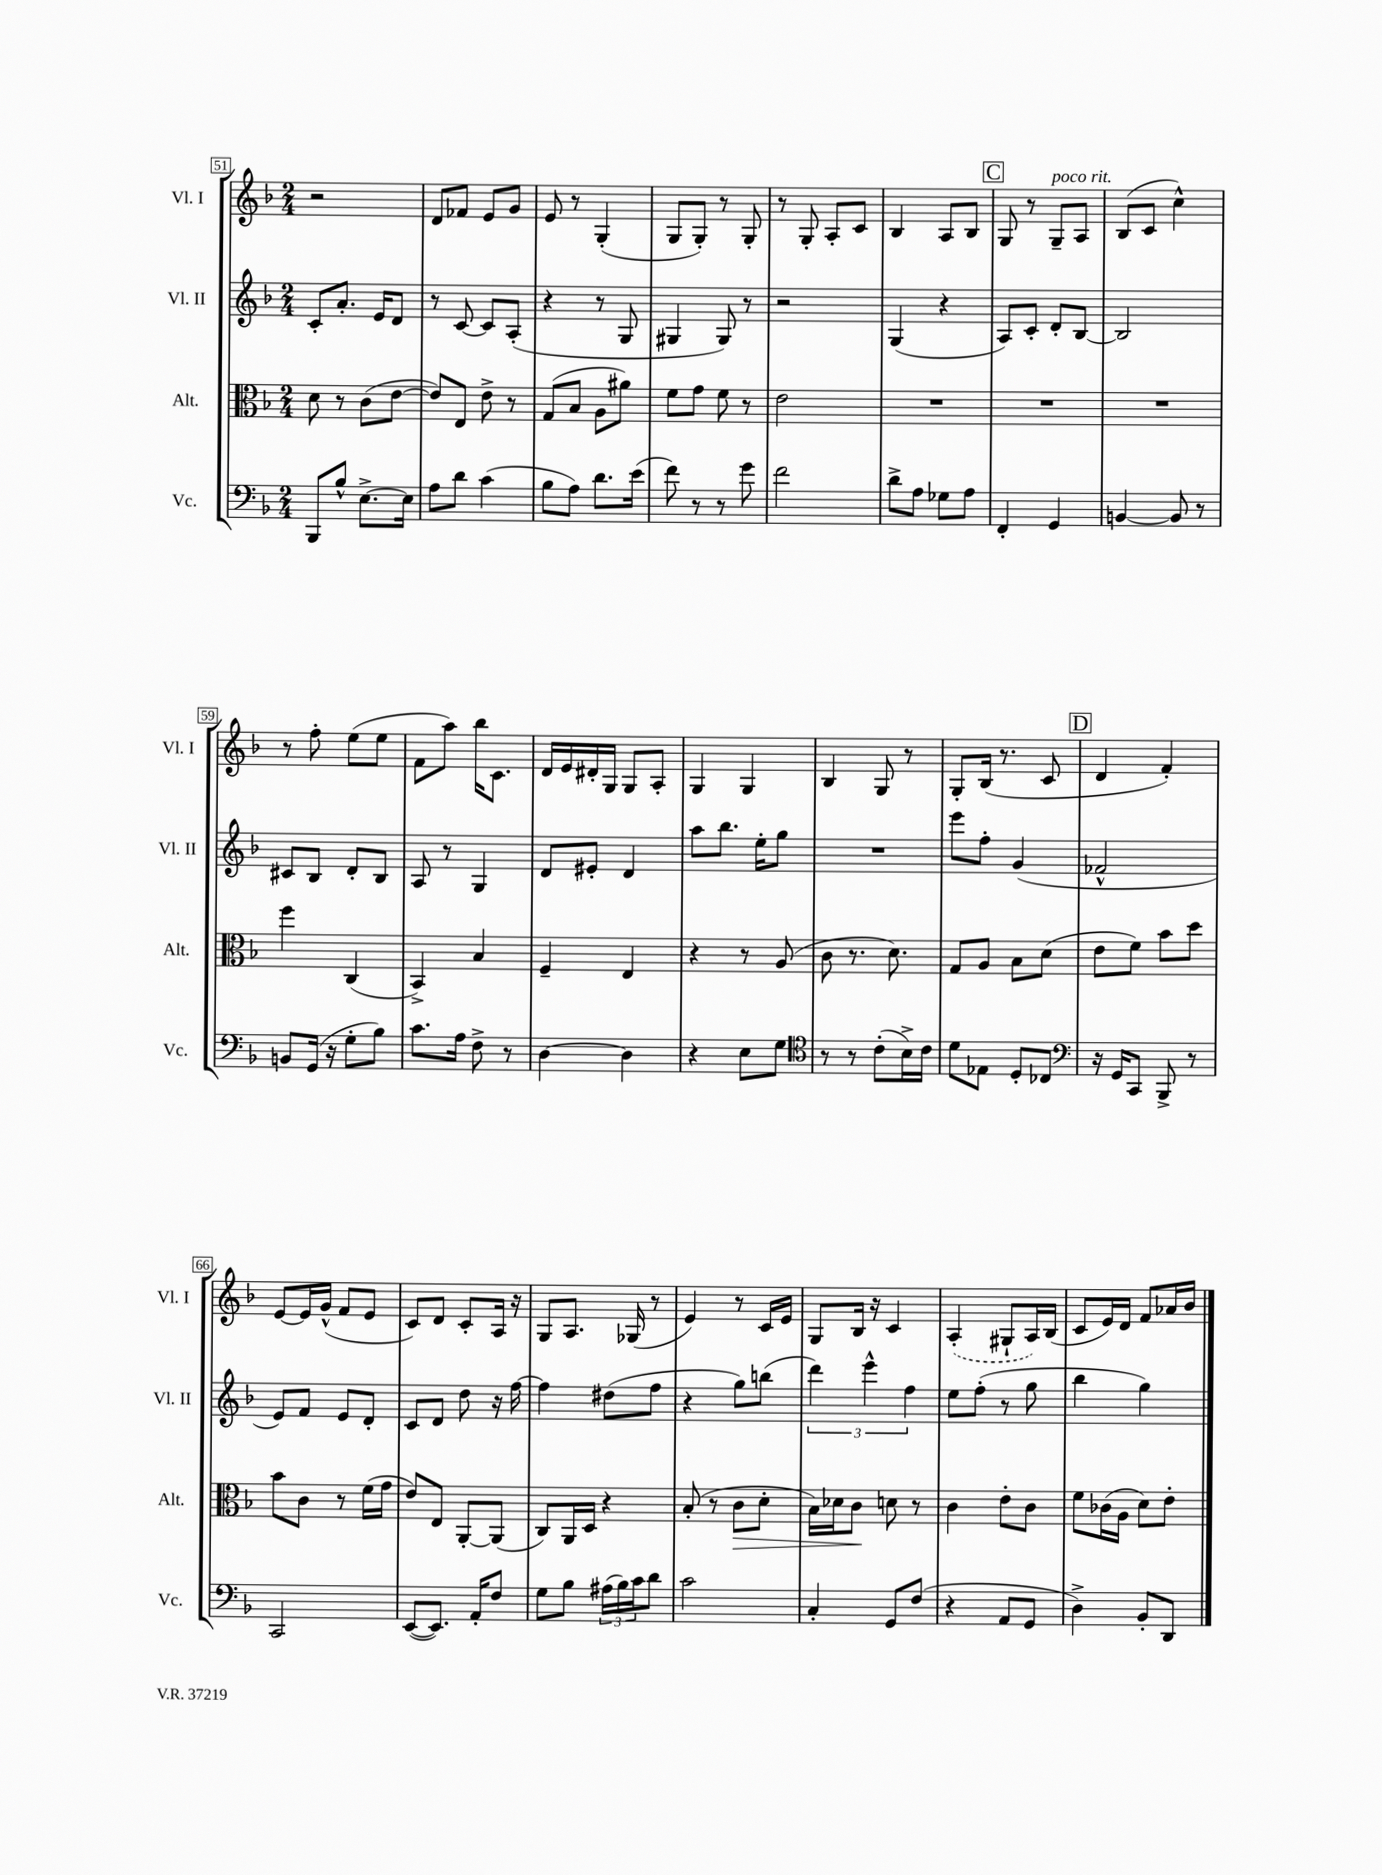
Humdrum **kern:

**kern	**kern	**dynam	**kern	**kern
*part4	*part3	*part3	*part2	*part1
*staff4	*staff3	*staff3	*staff2	*staff1
*I"Vc.	*I"Alt.	*	*I"Vl. II	*I"Vl. I
*I'Vc.	*I'Alt.	*	*I'Vl. II	*I'Vl. I
*clefF4	*clefC3	*	*clefG2	*clefG2
*k[b-]	*k[b-]	*	*k[b-]	*k[b-]
*M2/4	*M2/4	*	*M2/4	*M2/4
=51	=51	=51	=51	=51
8BBB-/L	8d\	.	8c'/L	2r
8B-^^/J	8r	.	8.a'/J	.
[8.E^\L	(8c\L	.	.	.
.	.	.	16e/KL	.
.	[8e\J	.	8d/J	.
16E\Jk]	.	.	.	.
=52	=52	=52	=52	=52
8A\L	8e/L])	.	8r	8d/L
8d\J	8E/J	.	[8c/	8f-X/J
(4c\	8e^\	.	8c/L]	8e/L
.	8r	.	(8A'/J	8g/J
=53	=53	=53	=53	=53
8B-\L	(8G/L	.	4r	8e/
8A\J)	8B-/J	.	.	8r
8.d\L	8A\L	.	8r	(4G'/
.	8a#X\J)	.	8G/	.
(16e\Jk	.	.	.	.
=54	=54	=54	=54	=54
8f\)	8f\L	.	4G#X/	8G/L
8r	8g\J	.	.	8G'/J)
8r	8f\	.	8G#/)	8r
8g\	8r	.	8r	8G'/
=55	=55	=55	=55	=55
2f\	2e\	.	2r	8r
.	.	.	.	8G'/
.	.	.	.	8A'/L
.	.	.	.	8c/J
=56	=56	=56	=56	=56
8d^\L	2r	.	(4G/	4B-/
8A\J	.	.	.	.
8G-X\L	.	.	4r	8A/L
8A\J	.	.	.	8B-/J
!!LO:REH:place=s1:t=C
=57	=57	=57	=57	=57
4FF'/	2r	.	8A/L)	8G/
.	.	.	8c'/J	8r
!	!	!	!	!LO:TX:a:i:t=poco rit.
4GG/	.	.	8d'/L	8G~/L
.	.	.	[8B-/J	8A/J
=58	=58	=58	=58	=58
[4BBn/	2r	.	2B-/]	(8B-/L
.	.	.	.	8c/J
8BB/]	.	.	.	4cc^^\)
8r	.	.	.	.
!!LO:LB:g=z
=59	=59	=59	=59	=59
8BBn/L	4ff\	.	8c#X/L	8r
(16GG/Jk	.	.	8B-/J	8ff'\
16r	.	.	.	.
8G'\L	(4C/	.	8d'/L	(8ee\L
8B-\J)	.	.	8B-/J	8ee\J
=60	=60	=60	=60	=60
8.c\L	4BB-^/)	.	8A/	8f\L
.	.	.	8r	8aa\J)
16A\Jk	.	.	.	.
8F^\	4B-/	.	4G/	16bb-\KL
.	.	.	.	8.c\J
8r	.	.	.	.
=61	=61	=61	=61	=61
[4D\	4F~/	.	8d/L	16d/LL
.	.	.	.	16e/
.	.	.	8e#X'/J	16d#X'/
.	.	.	.	16G/JJ
4D\]	4E/	.	4d/	8G/L
.	.	.	.	8A'/J
=62	=62	=62	=62	=62
4r	4r	.	8aa\L	4G/
.	.	.	8.bb-\J	.
8E\L	8r	.	.	4G/
.	.	.	16ee'\KL	.
8G\J	(8A/	.	8gg\J	.
=63	=63	=63	=63	=63
*clefC4	*	*	*	*
8r	8c\	.	2r	4B-/
8r	8.r	.	.	.
(8c'\L	.	.	.	8G/
.	8.d\)	.	.	.
16B-^\L)	.	.	.	8r
16c\JJ	.	.	.	.
=64	=64	=64	=64	=64
8d\L	8G/L	.	8eee\L	8G'/L
8E-X\J	8A/J	.	8ff'\J	(16B-/Jk
.	.	.	.	8.r
8D'/L	8B-\L	.	(4g/	.
8C-X/J	(8d\J	.	.	8c/
!!LO:REH:place=s1:t=D
=65	=65	=65	=65	=65
*clefF4	*	*	*	*
16r	8e\L	.	2f-X^^/	4d/
16GG/KL	.	.	.	.
8CC/J	8f\J)	.	.	.
8BBB-^/	8b-\L	.	.	4f'/)
8r	8dd\J	.	.	.
!!LO:LB:g=z
=66	=66	=66	=66	=66
2CC/	8b-\L	.	8e/L)	[8e/L
.	8c\J	.	8f/J	16e/L]
.	.	.	.	(16g^^/JJ
.	8r	.	8e/L	8f/L
.	(16f\LL	.	8d'/J	8e/J
.	16g\JJ	.	.	.
=67	=67	=67	=67	=67
([8EE/L	8e/L)	.	8c/L	8c/L)
8.EE/J])	8E/J	.	8d/J	8d/J
.	[8AA'/L	.	8dd\	8c'/L
16AA'/KL	.	.	.	.
8F/J	(8AA/J]	.	16r	16A/Jk
.	.	.	[16ff\	16r
=68	=68	=68	=68	=68
8G\L	8C/L)	.	4ff\]	8G/L
8B-\J	16AA/L	.	.	8.A/J
.	16D/JJ	.	.	.
(24A#X\LL	4r	.	(8dd#X\L	.
24B-\)	.	.	.	.
.	.	.	.	(16G-X/
24c\J	.	.	.	.
8d\J	.	.	8ff\J	8r
=69	=69	=69	=69	=69
2c\	(8B-'/	.	4r	4e/)
.	8r	.	.	.
!	!	!LO:HP:b	!	!
.	8c\L	>	8gg\L)	8r
.	8d'\J	.	(8bbn\J	16c/LL
.	.	.	.	16e/JJ
=70	=70	=70	=70	=70
4C'/	16B-\LL)	.	6ddd\)	8G/L
.	16d-X\J	.	.	.
.	8c\J	.	.	16B-/Jk
.	.	.	6eee^^\	.
.	.	.	.	16r
8GG/L	8dn\	]	.	4c/
.	.	.	6ff\	.
(8F/J	8r	.	.	.
=71	=71	=71	=71	=71
4r	4c\	.	8ee\L	(4A'/
.	.	.	(8ff'\J	.
8AA/L	8e'\L	.	8r	8G#X`/L
8GG/J	8c\J	.	8gg\	16A/L)
.	.	.	.	(16B-/JJ
=72	=72	=72	=72	=72
4D^\)	8f\L	.	4bb-\	8c/L
.	(16c-X\L	.	.	16e/L)
.	16A\JJ	.	.	16d/JJ
8BB-'/L	8d\L)	.	4gg\)	8f/L
8DD/J	8e'\J	.	.	16a-X/L
.	.	.	.	16b-/JJ
==	==	==	==	==
*-	*-	*-	*-	*-
